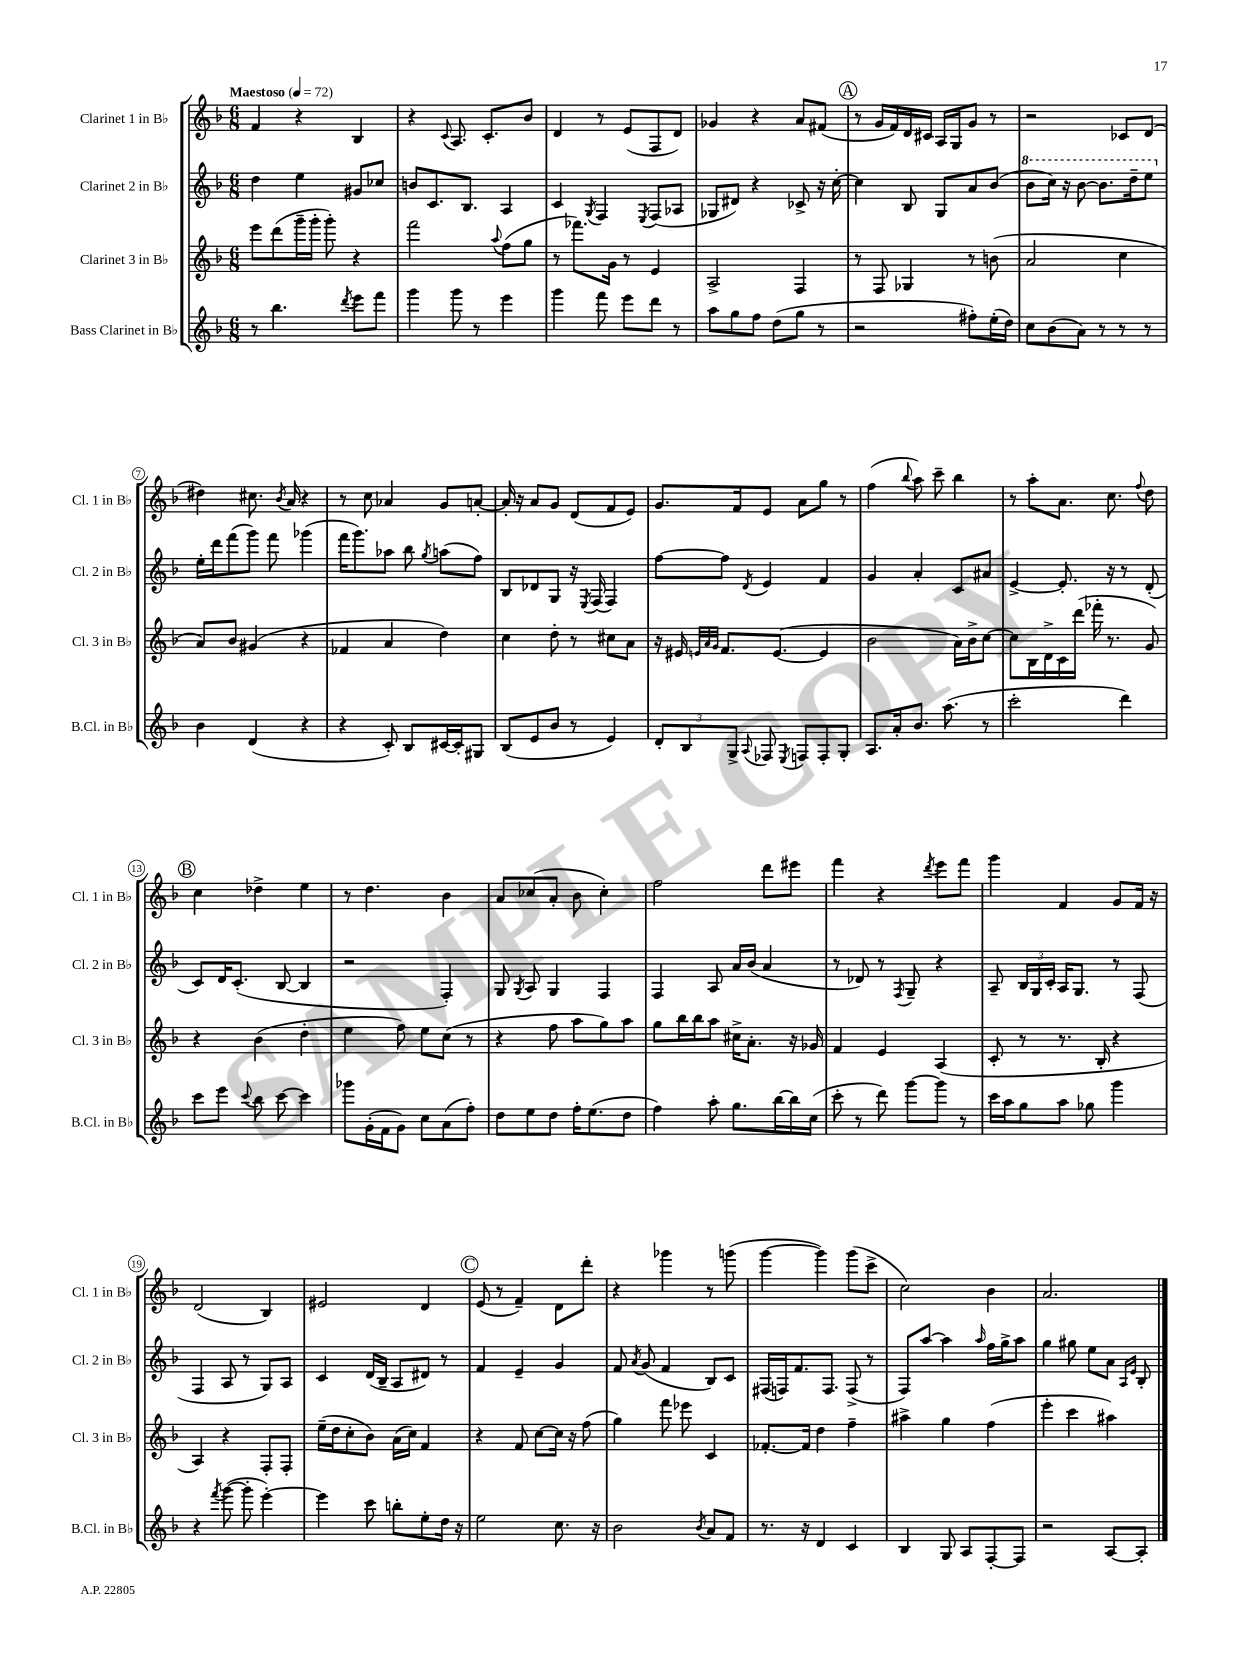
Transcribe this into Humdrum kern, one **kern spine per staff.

**kern	**kern	**kern	**kern
*staff4	*staff3	*staff2	*staff1
*clefG2	*clefG2	*clefG2	*clefG2
*k[b-]	*k[b-]	*k[b-]	*k[b-]
*M6/8	*M6/8	*M6/8	*M6/8
*MM72	*MM72	*MM72	*MM72
8r	8eee\L	4dd\	4f/
4.bb-\	(8ddd\	.	.
.	16ggg~\L	4ee\	4r
.	16ggg'\JJ	.	.
.	8ggg'\)	.	.
8qddd/	.	.	.
8eee\L	4r	8g#/L	4B-/
8fff\J	.	8cc-/J	.
=	=	=	=
4ggg\	2fff\	8b/L	4r
.	.	8.c/	.
.	.	.	8qqc/
8ggg\	.	.	8.A/
.	.	8.B-/J	.
8r	.	.	.
.	.	.	8.c'/L
.	8qqaa/	.	.
4eee\	(8ff\L	4A/	.
.	8gg\J	.	8b-/J
=	=	=	=
4ggg\	8r	4c/	4d/
.	8.fff-\L)	.	.
.	.	8qG/	.
8fff\	.	4F/	8r
.	16g\Jk	.	.
8eee\L	8r	.	(8e/L
.	.	8qE/	.
8ddd\J	4e/	(8F/L	8F/
8r	.	8A-/J	8d/J)
=	=	=	=
8aa\L	2A^/	8G-/L	4g-/
8gg\	.	8d#/J)	.
8ff\J	.	4r	4r
(8dd\L	.	.	.
8gg\J	4F/	8c-^/	8a/L
8r	.	16r	(8f#/J
.	.	[16cc'\	.
=	=	=	=
2r	8r	4cc\]	8r
.	8F/	.	16g/LL
.	.	.	16f/)
.	4G-/	8B-/	16d/
.	.	.	16c#/JJ
.	.	8G/L	16A/LL
.	.	.	16G/J
8ff#'\L)	8r	8a/	8g/J
(16ee'\L	(8b\	(8b-/J	8r
16dd\JJ)	.	.	.
=	=	=	=
8cc\L	2a/	8bb-\L	2r
(8b-\	.	16ccc\Jk)	.
.	.	16r	.
8a\J)	.	[8bb-\	.
8r	.	8.bb-\]L	.
8r	4cc\	.	8c-/L
.	.	16ddd~\k	.
8r	.	8eee\J	(8d/J
=	=	=	=
4b-\	8a/L)	16ee'\LL	4dd#\)
.	.	16ddd\J	.
.	8b-/J	(8fff\	.
(4d/	(4g#/	8ggg\J)	8.cc#\
.	.	8fff\	.
.	.	.	8qb-/
.	.	.	16a/
4r	4r	(4ggg-\	4r
=	=	=	=
4r	4f-/	16fff\LK	8r
.	.	8.ggg\)	.
.	.	.	8cc\
8c'/)	4a/	8aa-\J	4a-/
8B-/L	.	8bb-\	.
.	.	8qgg/	.
[16c#/L	4dd\)	(8aa\L	8g/L
16c#'/]J	.	.	.
8G#/J	.	8ff\J)	[8a'/J
=	=	=	=
(8B-/L	4cc\	8B-/L	16a'/]
.	.	.	16r
8e/	.	8d-/	8a/L
8b-/J	8dd'\	8G/J	8g/J
8r	8r	16r	(8d/L
.	.	8qE/	.
.	.	(16F/	.
4e/)	8cc#\L	4F/)	8f/
.	8a\J	.	8e/J)
=	=	=	=
12d'/L	16r	[8ff\L	8.g/L
.	16e#/	.	.
12B-/	.	.	.
.	32qqe/LLL	.	.
.	32qqa/	.	.
.	32qqg/JJJ	.	.
.	8.f/L	8ff\]J	.
12G^/J	.	.	.
.	.	.	16f/k
8qqA/	.	8qd/	.
8F-/	.	4e/	8e/J
.	([8.e/J	.	.
8qE/	.	.	.
8F/L	.	.	8a\L
8F'/	4e/]	4f/	8gg\J
8G'/J	.	.	8r
=	=	=	=
8.A/L	2b-\	4g/	(4ff\
16a'/k	.	.	.
.	.	.	8qqbb-/
8.b-/J	.	4a'/	8aa\)
.	.	.	8ccc~\
(8.aa\	.	.	.
.	16a\LL)	8c/L	4bb-\
.	16b-^\J	.	.
8r	[8cc\J	8a#/J	.
=	=	=	=
2ccc'\	8cc\]L	[4e^/	8r
.	16B-\L	.	8aa'\L
.	16d^\	.	.
.	16c\	8.e'/]	8.a\J
.	(16ddd\JJ	.	.
.	16fff-'\	.	.
.	8.r	16r	8.cc\
4ddd\)	.	8r	.
.	.	.	8qqff/
.	8g/)	(8d'/	8dd\
=	=	=	=
8ccc\L	4r	8c/L)	4cc\
8eee\J	.	16d/K	.
.	.	(8.c'/J	.
8qqccc/	.	.	.
8bb-\	(4b-\	.	4dd-^\
[8ccc\	.	[8B-/	.
4ccc\]	4dd'\	4B-/]	4ee\
=	=	=	=
8ggg-\L	4ee\	2r	8r
(16g'\L	.	.	4.dd\
16f\J	.	.	.
8g\J)	8ff\)	.	.
8cc\L	8ee\L	.	.
(8a\	(8cc\J	4F'/)	4b-\
8ff'\J)	8r	.	.
=	=	=	=
8dd\L	4r	8G/	8a/L
.	.	8qG/	.
8ee\	.	8A/	(8cc-/
8dd\J	8ff\	4G/	8a'/J
16ff'\LK	8aa\L	.	8b-\
(8.ee\	.	.	.
.	8gg\)	4F/	4cc-'\)
8dd\J	8aa\J	.	.
=	=	=	=
4ff\)	8gg\L	4F/	2ff\
.	16bb-\L	.	.
.	16bb-\J	.	.
8aa'\	8aa\J	8A/	.
8.gg\L	16cc#^\LK	16a/LL	.
.	8.a'\J	(16b-/JJ	.
.	.	4a/	8ddd\L
[16bb-\L	.	.	.
16bb-\]	16r	.	8eee#\J
(16cc\JJ	16g-/	.	.
=	=	=	=
8ccc'\	4f/	8r	4fff\
8r	.	8d-/)	.
8ddd\)	4e/	8r	4r
.	.	8qF/	.
[8ggg\L	.	8G~/	.
.	.	.	8qddd/
8ggg\]J	(4A/	4r	8eee\L
8r	.	.	8fff\J
=	=	=	=
16ccc\LL	8c'/	8A~/	4ggg\
16aa\J	.	.	.
8gg\	8r	24B-/LL	.
.	.	24G/	.
.	.	24c'/JJ	.
8aa\J	8.r	16A/LK	4f/
.	.	8.G/J	.
8gg-\	.	.	.
.	16B-'/	.	.
4ggg\	4r	8r	8g/L
.	.	(8F/	16f/Jk
.	.	.	16r
=	=	=	=
4r	4A/)	4F/	(2d/
8qfff/	.	.	.
([8ggg\	4r	8A/	.
8ggg'\]	.	8r	.
[4eee'\)	8F'/L	8G/L)	4B-/)
.	8F'/J	8A/J	.
=	=	=	=
4eee\]	(16ee~\LL	4c/	2e#/
.	16dd\J	.	.
.	8cc'\	.	.
8ccc\	8b-\J)	(16d/LL	.
.	.	16B-~/JJ	.
8bb'\L	(16a\LL	8A/L	.
.	16cc\JJ)	.	.
8ee'\	4f/	8d#/J)	4d/
16dd\Jk	.	8r	.
16r	.	.	.
=	=	=	=
2ee\	4r	4f/	(8e/
.	.	.	8r
.	8f/	4e~/	4f~/)
.	[8cc\L	.	.
8.cc\	16cc\]Jk	4g/	8d\L
.	16r	.	.
.	(8ff\	.	8ddd'\J
16r	.	.	.
=	=	=	=
2b-\	4gg\)	8f/	4r
.	.	8qa/	.
.	.	(8g/	.
.	8fff\	4f/	4ggg-\
.	8eee-\	.	.
8qb-/	.	.	.
8a/L	4c/	8B-/L)	8r
8f/J	.	8c/J	(8ggg\
=	=	=	=
8.r	[8.f-'/L	(16F#/LL	[4ggg\
.	.	16F/J)	.
.	.	8.f/	.
16r	16f-/]Jk	.	.
4d/	4dd\	.	4ggg\])
.	.	8.F/J	.
4c/	4ff~\	(8F^/	(8ggg\L
.	.	8r	8ccc^\J
=	=	=	=
4B-/	4aa#^\	8F/L)	2cc\)
.	.	[8aa/J	.
8G/	4gg\	4aa\]	.
8A/L	.	.	.
.	.	16qqaa/	.
[8F'/	(4ff\	16ff\LL	4b-\
.	.	16gg^\J	.
8F/]J	.	8aa\J	.
=	=	=	=
2r	4eee'\	4gg\	2.a/
.	4ccc\	8gg#\	.
.	.	8ee\L	.
[8A/L	4aa#\)	8a\J	.
.	.	16qqA/LL	.
.	.	16qqe/JJ	.
8A'/]J	.	8B-'/	.
==	==	==	==
*-	*-	*-	*-
